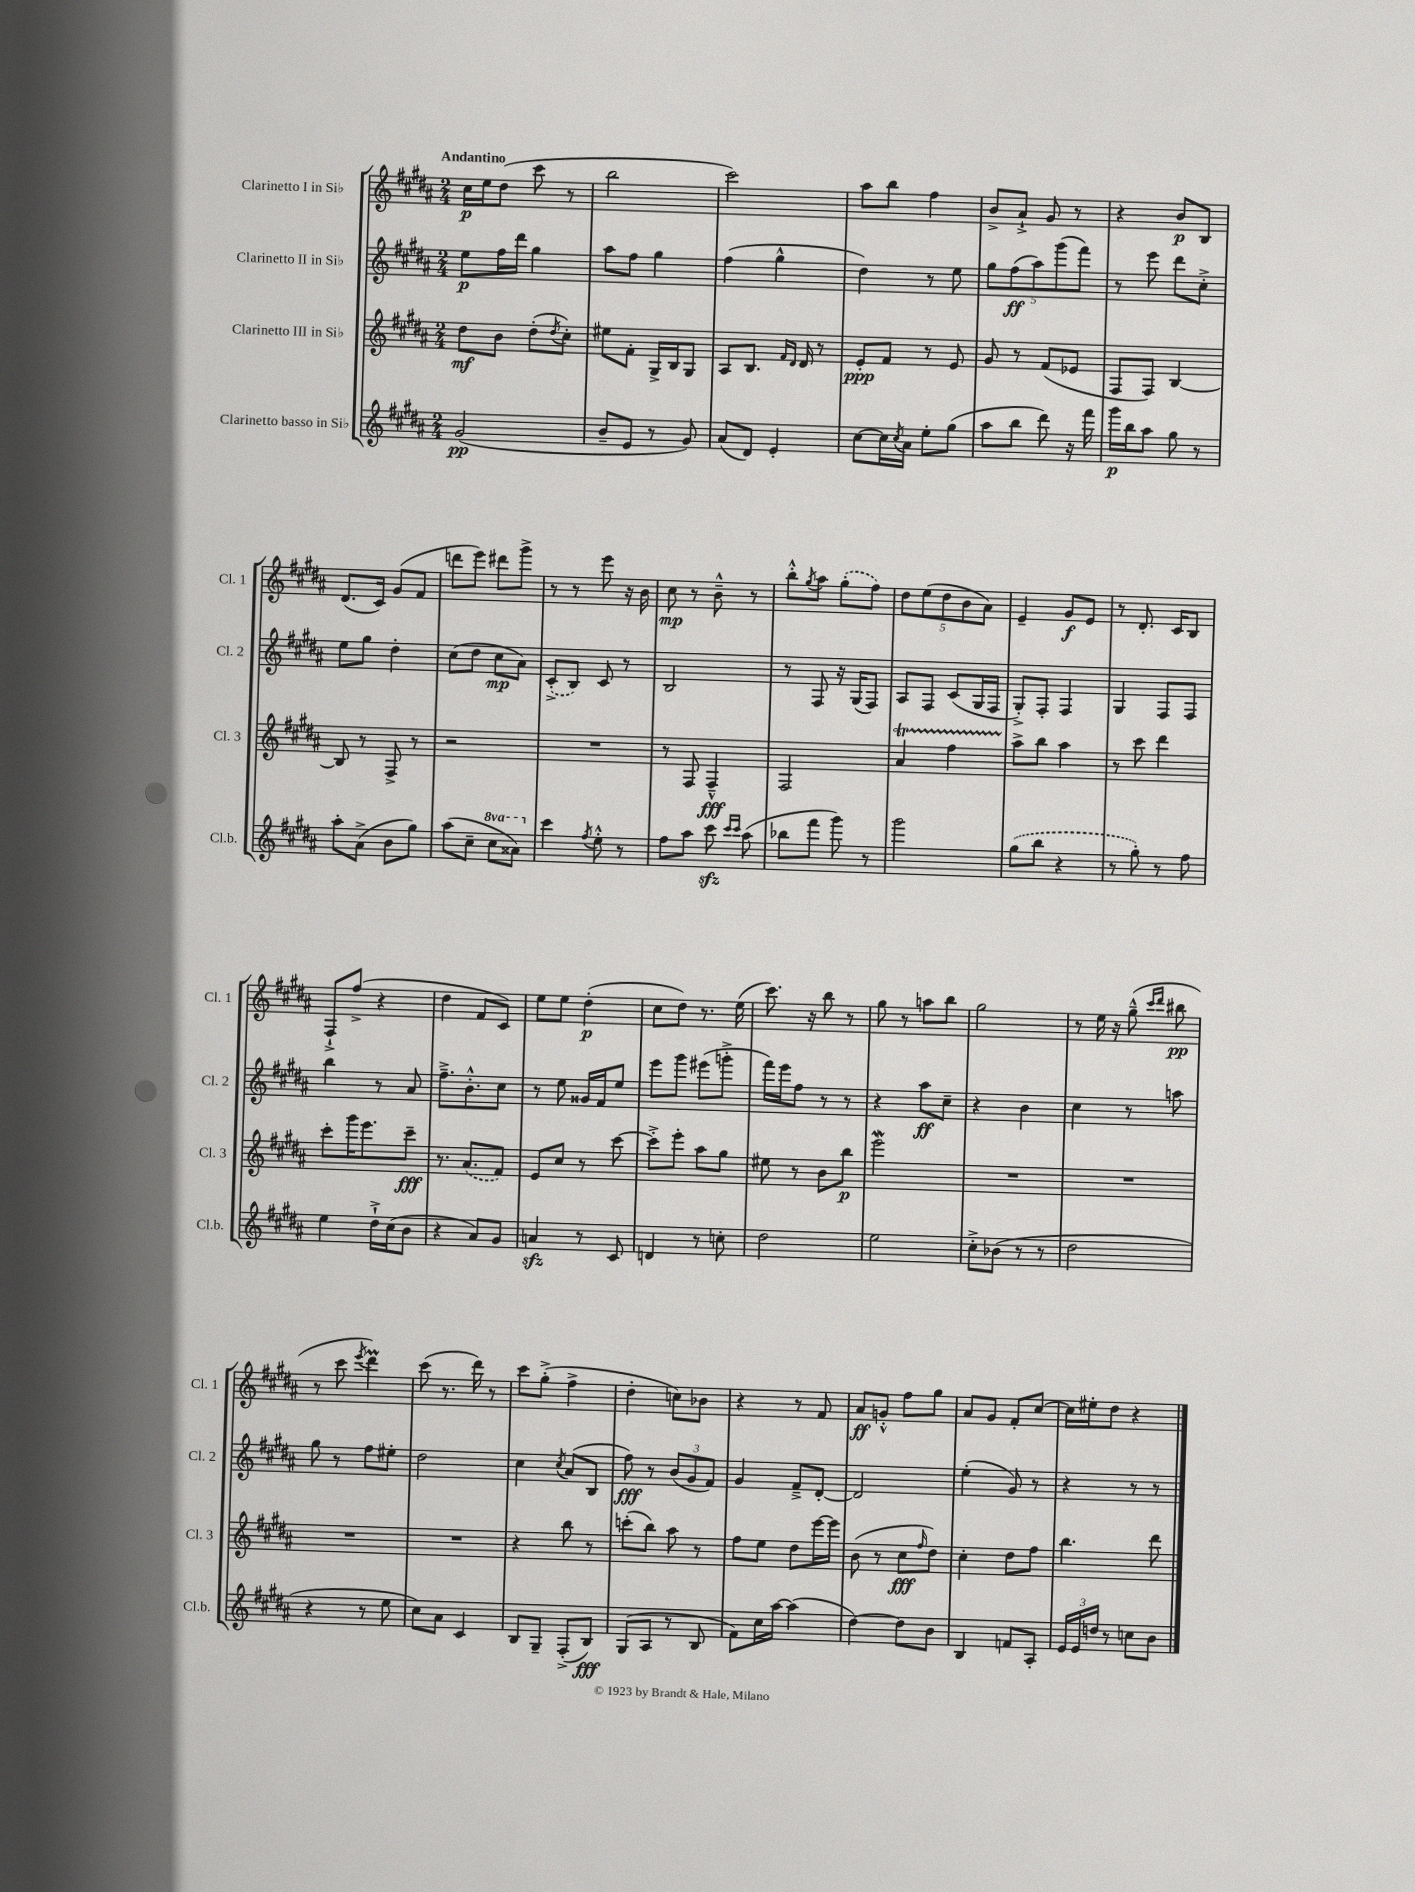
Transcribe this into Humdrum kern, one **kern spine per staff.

**kern	**kern	**kern	**kern
*staff4	*staff3	*staff2	*staff1
*clefG2	*clefG2	*clefG2	*clefG2
*k[f#c#g#d#a#]	*k[f#c#g#d#a#]	*k[f#c#g#d#a#]	*k[f#c#g#d#a#]
*M2/4	*M2/4	*M2/4	*M2/4
(2g#	8dd#	8ee	16cc#
.	.	.	16ee
.	8b	16ff#	(8dd#
.	.	16ddd#	.
.	(8dd#'	4gg#	8ccc#
.	8qdd#	.	.
.	8cc#')	.	8r
=	=	=	=
8b~	8ee#	8aa#	2bb
8e	8f#'	8ff#	.
8r	16G#^	4gg#	.
.	16B	.	.
8g#)	8G#	.	.
=	=	=	=
(8a#	8A#	(4ff#	2ccc#)
8d#)	8.B	.	.
4e'	.	4gg#^^	.
.	16qqf#	.	.
.	16qqd#	.	.
.	16d#	.	.
.	8r	.	.
=	=	=	=
[8cc#	8e'	4dd#)	8aa#
16cc#]	8f#	.	8bb
8qcc#	.	.	.
16a#	.	.	.
8ee'	8r	8r	4ff#
(8gg#	8e	8ee	.
=	=	=	=
8aa#	8g#	10gg#	8b^
.	.	(10ff#	.
8bb	8r	.	8a#`^
.	.	10aa#)	.
8ddd#)	(8f#	.	8g#
.	.	(10ggg#	.
16r	8e-	.	8r
.	.	10fff#)	.
16fff#	.	.	.
=	=	=	=
16ggg#	8F#	8r	4r
16bb	.	.	.
8aa#	8F#)	8eee	.
8gg#	[4B	8ddd#	8b
8r	.	8cc#'^	8B
=	=	=	=
8aa#'	8B]	8ee	(8.d#
(8a#^	8r	8gg#	.
.	.	.	16c#)
8b	8F#^	4dd#'	(8g#
8gg#)	8r	.	8f#
=	=	=	=
(8aa#	2r	(8cc#	8ddd
8cc#~	.	8dd#	8eee)
8ccc#	.	8cc#	8ddd#
8aa##)	.	8a#)	8ggg#^
=	=	=	=
4ccc#	2r	(8c#'^	8r
.	.	8B)	8r
8qff#	.	.	.
8ee'^^	.	8c#	8eee
8r	.	8r	16r
.	.	.	16b
=	=	=	=
8ff#	8r	2B	8cc#
8aa#	8F#	.	8r
8ccc#	4F#~^^	.	8b~^^
16qqccc#	.	.	.
16qqccc#	.	.	.
(8aa#	.	.	8r
=	=	=	=
8bb-	2F#	8r	8bb'^^
.	.	.	8qgg#
8fff#	.	8F#	8aa#
8ggg#)	.	16r	(8gg#'
.	.	(16G#	.
8r	.	8F#)	8ff#)
=	=	=	=
2ggg#	4a#	8A#	10dd#
.	.	.	(10ee
.	.	8F#	.
.	.	.	10dd#
.	4ff#	(8c#	.
.	.	.	10b
.	.	16G#	.
.	.	.	10a#)
.	.	16F#	.
=	=	=	=
(8gg#	8aa#^	8G#'^)	4e~
8bb	8bb	8F#'	.
4r	4aa#	4F#	8g#
.	.	.	8e
=	=	=	=
8r	8r	4G#	8r
8gg#')	8ccc#	.	8.d#'
8r	4ddd#	8F#	.
.	.	.	16c#
8ff#	.	8F#	8B
=	=	=	=
4ee	8ccc#'	4bb	8F#`^
.	16ggg#	.	(8ff#^
.	8.eee	.	.
16dd#`^	.	8r	4r
(16cc#	.	.	.
8b	8ccc#~	8a#	.
=	=	=	=
4r	8.r	8.ff#~^	4dd#
.	(8.a#	8.b'^^	.
8a#)	.	.	8f#
8g#	8f#)	8cc#	8c#)
=	=	=	=
4a	8e	8r	8ee
.	8cc#	8ee	8ee
8r	8r	16g##	(4dd#'
.	.	16f#	.
8c#	[8ccc#	8ee	.
=	=	=	=
4d	8ccc#'^]	8eee	8cc#
.	8eee'	8ggg#	8dd#)
8r	8aa#	(8eee#	8.r
8cc'	8gg#	8ggg'^	.
.	.	.	(16ee
=	=	=	=
2dd#	8ee#	16fff#)	8.ccc#)
.	.	16eee	.
.	8r	8ff#	.
.	.	.	16r
.	8b	8r	8bb
.	8bb	8r	8r
=	=	=	=
2ee	2eee	4r	8gg#
.	.	.	8r
.	.	8aa#	8aa
.	.	8cc#~	8bb
=	=	=	=
8cc#'^	2r	4r	2gg#
(8b-	.	.	.
8r	.	4b	.
8r	.	.	.
=	=	=	=
2dd#	2r	4cc#	8r
.	.	.	16ee
.	.	.	16r
.	.	8r	(8gg#~^^
.	.	.	16qqccc#
.	.	.	16qqddd#
.	.	8aa	8bb#
=	=	=	=
4r	2r	8gg#	8r
.	.	8r	8ccc#
.	.	.	8qeee
8r	.	8ff#	4ddd#)
8ee	.	8ee#'	.
=	=	=	=
8cc#)	2r	2dd#	(8ccc#
8a#	.	.	8.r
4c#	.	.	.
.	.	.	16ddd#)
.	.	.	8r
=	=	=	=
8B	4r	4cc#	8ccc#
8G#~	.	.	(8gg#'^
.	.	8qcc#	.
(8F#'^	8bb	(8a#	4ff#^
8B)	8r	8B	.
=	=	=	=
(8G#	(8ccc'	8ff#)	4dd#'
8A#	8bb)	8r	.
8r	8aa#	(12b	8cc)
.	.	12g#	.
8B	8r	.	8b-
.	.	12f#)	.
=	=	=	=
8f#)	8ff#	4g#	4r
16cc#	8ee	.	.
[16aa#	.	.	.
(4aa#]	8dd#	8f#~^	8r
.	[16eee	[8d#'	8f#
.	16eee]	.	.
=	=	=	=
[4dd#)	(8b	2d#]	8a#
.	8r	.	8g'^^
8dd#]	8cc#	.	8ff#
.	16qqff#	.	.
8b	8dd#)	.	8gg#
=	=	=	=
4B	4cc#'	(4ee'	8a#
.	.	.	8g#
8f	8dd#	8g#)	8f#'
8A#'	8ff#	8r	[8cc#
=	=	=	=
24e	4.bb	4r	16cc#]
24e	.	.	.
.	.	.	16ee#'
24dd	.	.	.
8r	.	.	8dd#
8cc	.	8r	4r
8b	8ddd#	8r	.
==	==	==	==
*-	*-	*-	*-
